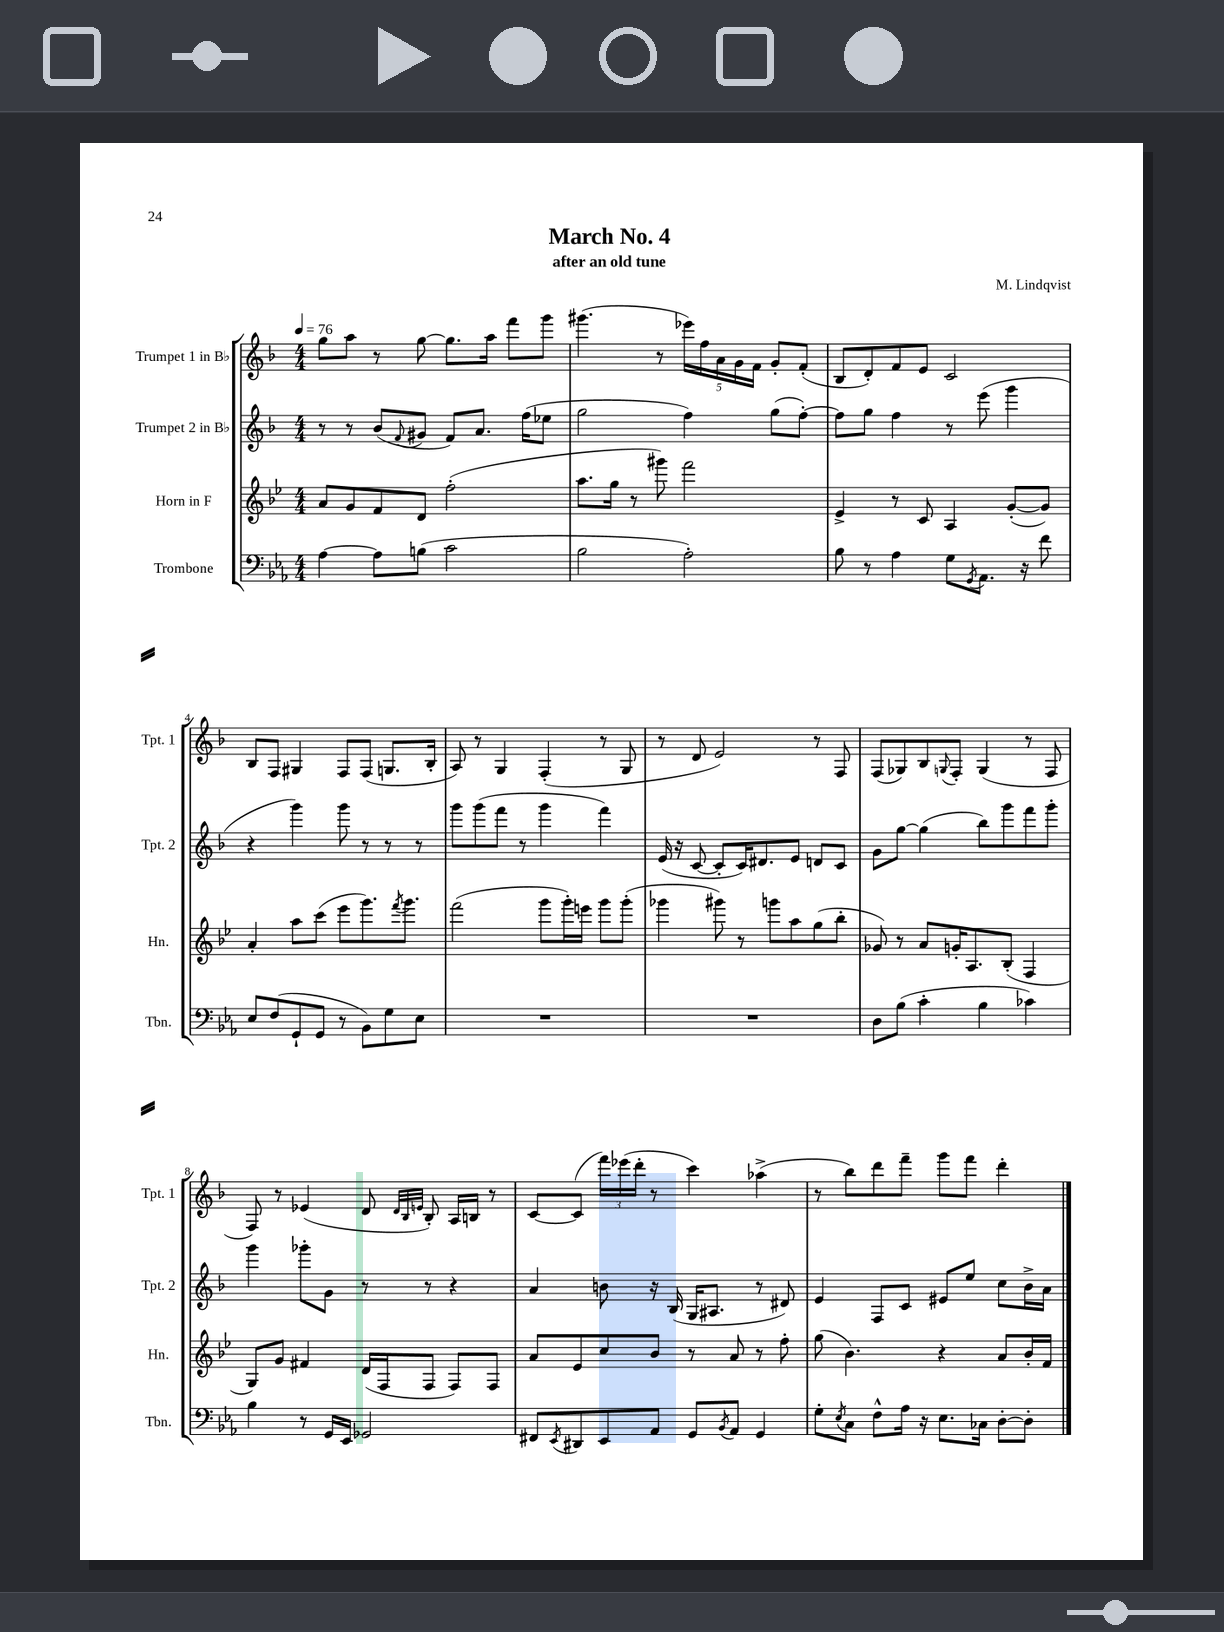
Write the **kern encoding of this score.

**kern	**kern	**kern	**kern
*staff4	*staff3	*staff2	*staff1
*clefF4	*clefG2	*clefG2	*clefG2
*k[b-e-a-]	*k[b-e-]	*k[b-]	*k[b-]
*M4/4	*M4/4	*M4/4	*M4/4
*MM76	*MM76	*MM76	*MM76
[4A-\	8a/L	8r	8gg\L
.	8g/	8r	8aa\J
8A-\]L	8f/	(8b-/L	8r
.	.	8qqf/	.
(8B\J	8d/J	8g#/J	[8gg\
2c\	(2ff'\	8f/L)	8.gg\]L
.	.	8.a/J	.
.	.	.	16aa\Jk
.	.	.	8fff\L
.	.	(16ff\LK	.
.	.	8ee-\J	8ggg\J
=	=	=	=
2B-\	8.aa\L	2gg\	(4.ggg#\
.	16gg\Jk	.	.
.	8r	.	.
.	8ggg#\)	.	8r
2A-'\)	2fff\	4ff\)	20eee-\LL)
.	.	.	20ff\
.	.	.	20a\
.	.	.	20g\
.	.	.	20f\JJ
.	.	(8gg\L	8g'/L
.	.	[8ff'\J)	(8f'/J
=	=	=	=
8B-\	4e-^/	8ff\]L	8B-/L
8r	.	8gg\J	8d'/)
4A-\	8r	4ff\	8f/
.	8c/	.	8e/J
8G\L	4A/	8r	2c/
8qGG/	.	.	.
8.AA-\J	.	(8eee\	.
.	([8g'/L	4ggg\	.
16r	.	.	.
8f\	8g/]J)	.	.
=	=	=	=
8E-/L	4a'/	4r	8B-/L
(8F/	.	.	8F/J
8GG`/	8aa\L	4ggg\)	4G#/
8GG/J	(8ccc\J	.	.
8r	8eee-\L	8ggg\	8F/L
8BB-\L)	8.ggg\)	8r	(8F/J
8G\	.	8r	8.G/L
.	8qfff/	.	.
.	8.ggg\J	.	.
8E-\J	.	8r	.
.	.	.	16B-'/Jk
=	=	=	=
1r	(2fff\	8ggg\L	8A/)
.	.	(8ggg\	8r
.	.	8fff\J	4G/
.	.	8r	.
.	8ggg\L	4ggg\	(4F'/
.	16ggg'\L)	.	.
.	16eee\JJ	.	.
.	8ggg\L	4fff\)	8r
.	(8ggg'\J	.	8G/
=	=	=	=
1r	4ggg-\	(16e/	8r
.	.	16r	.
.	.	[8c/	8d/
.	8ggg#\)	8c'/]L	2e/)
.	8r	16c/K)	.
.	.	8.d#/	.
.	8ggg\L	.	.
.	8aa\	8e/J	.
.	(8gg\	8d/L	8r
.	8bb-'\J	8c/J	8F/
=	=	=	=
8D\L	8g-/)	8g\L	(8F/L
(8B-\J	8r	[8gg\J	8G-/)
4c'\	8a/L	(4gg\]	8B-/
.	.	.	8qqG/
.	16g'/K	.	8F'/J
.	8.A/	.	.
4B-\	.	8bb-\L)	(4G/
.	(8B-'/J	8ggg\	.
4c-\)	4F/	8fff\	8r
.	.	8ggg'\J	8F/
=	=	=	=
4B-\	8G/L)	4ggg\	8F/)
.	8g/J	.	8r
8r	4f#/	8ggg-'\L	(4e-/
16GG/LL	.	8g\J	.
16EE-/JJ	.	.	.
2GG-/	(16d/LL	8r	8d/
.	16F/J	.	.
.	.	.	32qqd/LLL
.	.	.	32qqB-/
.	.	.	32qqe/JJJ
.	8F/J	8r	8B-'/)
.	8F/L)	4r	16A/LL
.	.	.	16B/JJ
.	8F/J	.	8r
=	=	=	=
8FF#/L	8a/L	4a/	[8c/L
8qEE-/	.	.	.
8DD#/	8e-/	.	(8c/]J
8EE-/	8cc/	8b\	24fff\LL)
.	.	.	(24eee-\
.	.	.	24ddd'\JJ
8AA-/J	8b-/J	16r	8r
.	.	(16B-/	.
8GG/L	8r	16G/LK	4ccc\)
.	.	8.A#/J	.
8qBB-/	.	.	.
8AA-/J	8a/	.	.
4GG/	8r	8r	(4aa-^\
.	8ff'\	8d#/)	.
=	=	=	=
8G'\L	(8gg\	4e/	8r
8qE-/	.	.	.
8C\J	4.b-\)	.	8bb-\L)
8F^^\L	.	8F/L	8ddd\
16A-\Jk	.	8c/J	8fff~\J
16r	.	.	.
8.E-\L	4r	8e#/L	8ggg\L
.	.	8ee/J	8fff\J
16C-\Jk	.	.	.
[8D'\L	8a/L	8cc\L	4ddd'\
8D'\]J	16b-'/L	16b-^\L	.
.	16f/JJ	16a\JJ	.
==	==	==	==
*-	*-	*-	*-
